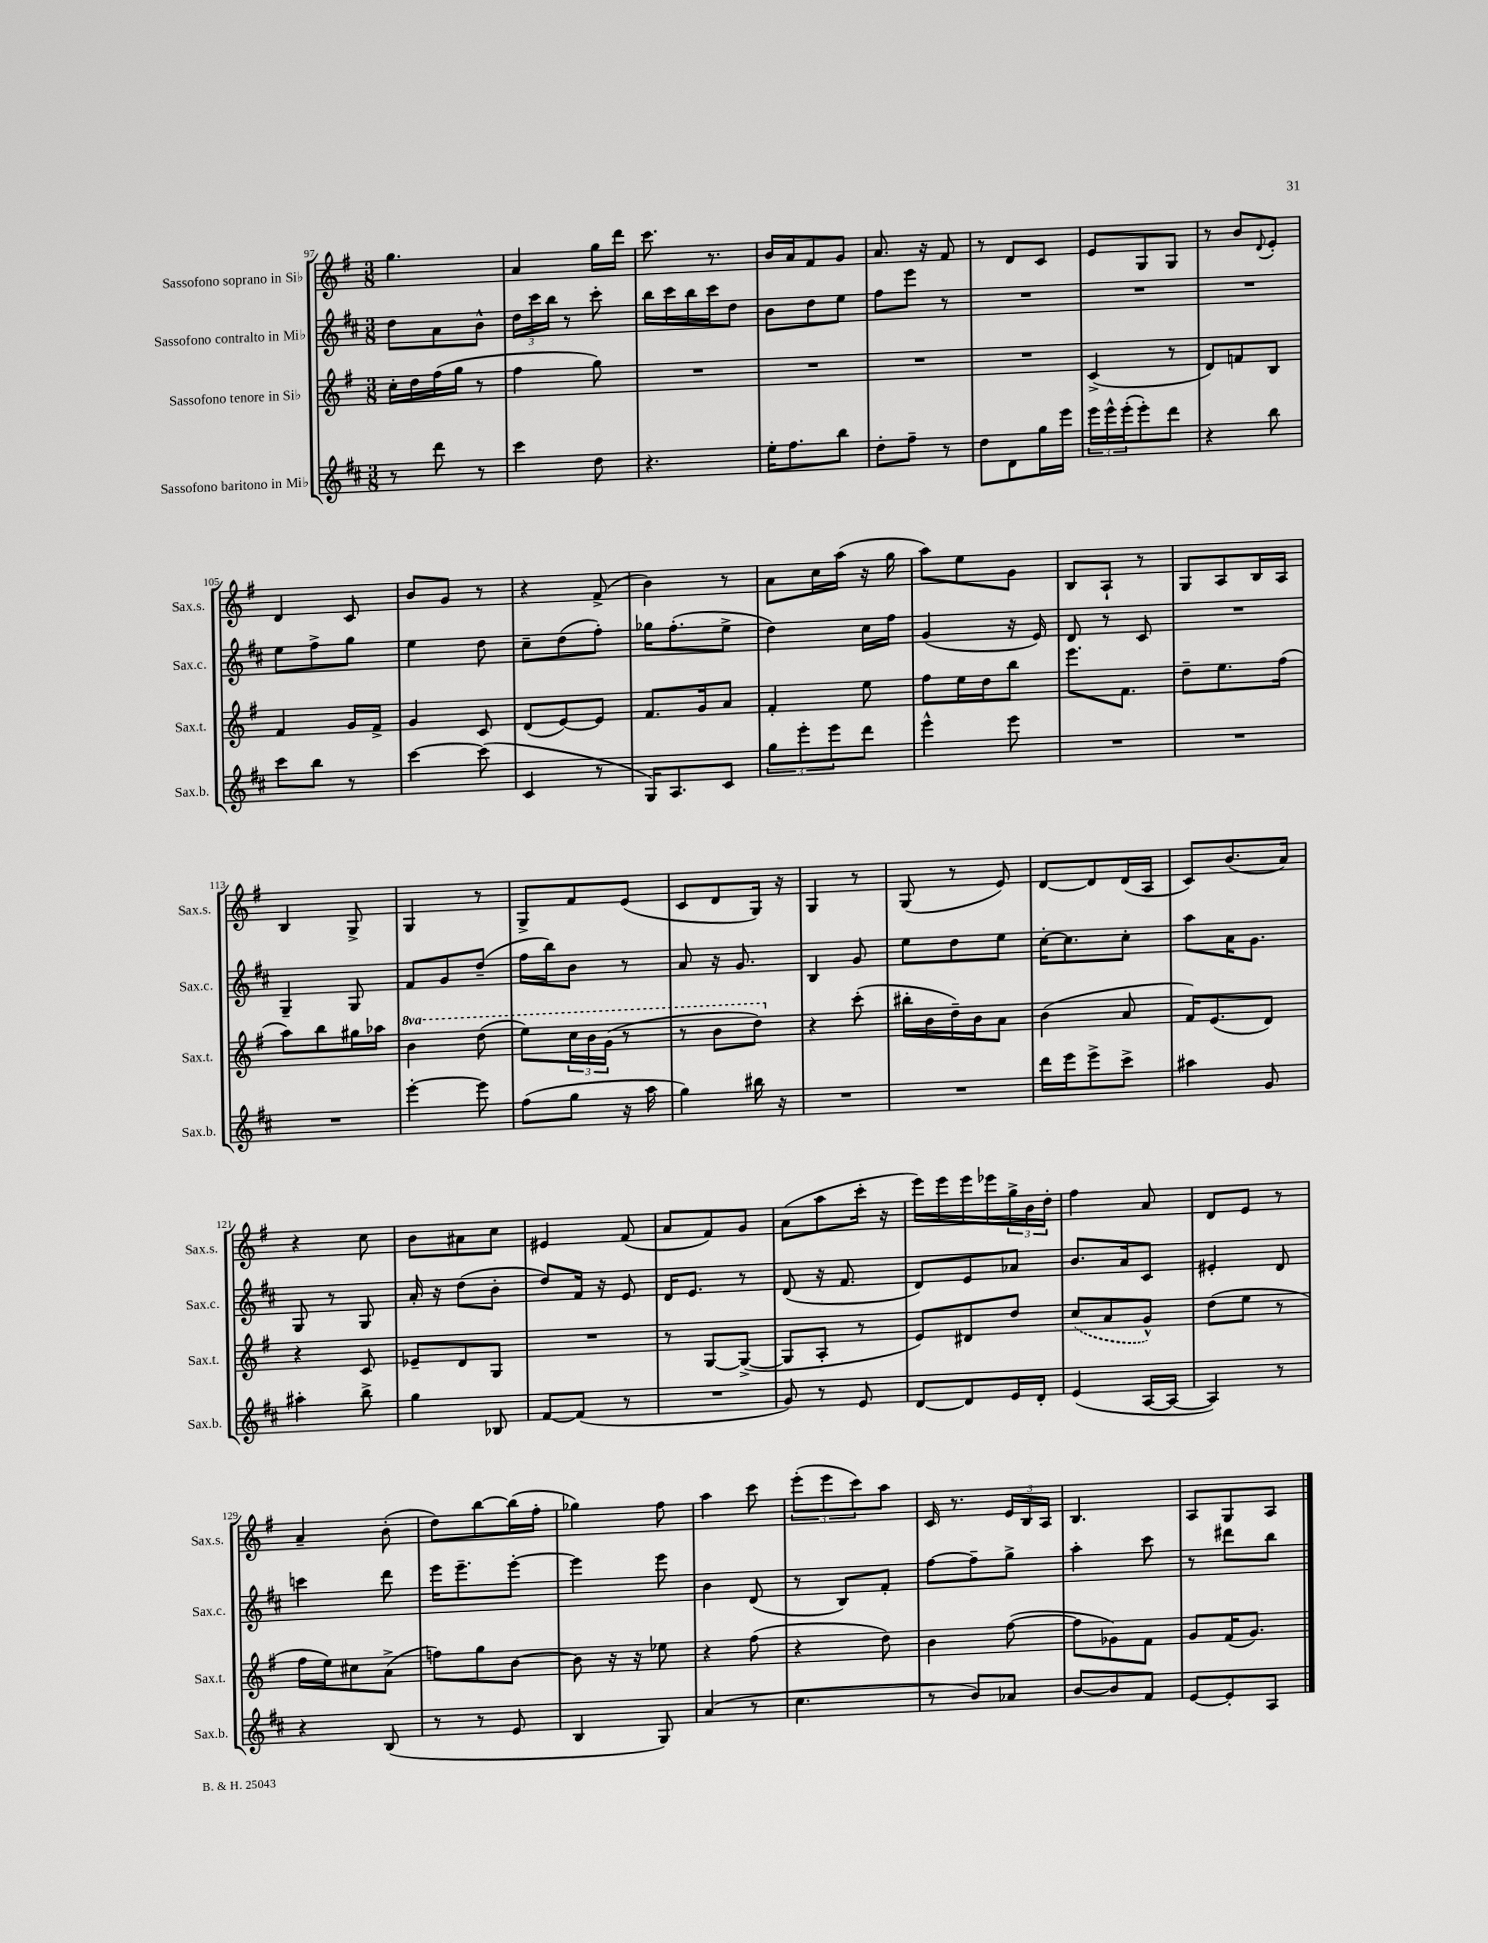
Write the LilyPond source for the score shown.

<<
\new StaffGroup <<
\new Staff = "s0" \with { instrumentName = "Sassofono soprano in Sib" shortInstrumentName = "Sax.s." } {
    \clef treble \key g \major \numericTimeSignature \time 3/8
    g''4. |
    a'4 g''16 d'''16 |
    c'''8. r8. |
    b'16 a'16 fis'8 g'8 |
    a'8. r16 fis'8 |
    r8 d'8 c'8 |
    e'8 g8 g8 |
    r8 b'8 \appoggiatura { d'8 } e'8-. |
    d'4 c'8 |
    b'8 g'8 r8 |
    r4 fis'8->( |
    b'4) r8 |
    a'8 c''16 a''16( r16 g''16 |
    a''8) e''8 g'8 |
    b8 a8-! r8 |
    g8 a8 b16 a16 |
    b4 g8-> |
    g4 r8 |
    g8-> fis'8 e'8( |
    c'8 d'8 g16) r16 |
    g4 r8 |
    g8( r8 e'8) |
    d'8~ d'8 d'16( a16 |
    c'8) b'8.( a'16) |
    r4 c''8 |
    b'8 ais'8 c''8 |
    eis'4 fis'8( |
    a'8 fis'8) g'8 |
    a'8( a''8 c'''16-. r16 |
    e'''16) e'''16 e'''16 ees'''16 \tuplet 3/2 { g''16-> b'16 d''16-. } |
    fis''4 a'8 |
    d'8 e'8 r8 |
    a'4-- b'8-.( |
    d''8) b''8~ b''16( fis''16-. |
    ges''4) fis''8 |
    a''4 c'''8 |
    \tuplet 3/2 { e'''8-.( e'''8 c'''8) } a''8 |
    c'16 r8. \tuplet 3/2 { e'16 b16 a16 } |
    b4. |
    a8 g8 a8 \bar "|." |
}
\new Staff = "s1" \with { instrumentName = "Sassofono contralto in Mib" shortInstrumentName = "Sax.c." } {
    \clef treble \key d \major \numericTimeSignature \time 3/8
    d''8 a'8 b'8-^ |
    \tuplet 3/2 { d''16 cis'''16 b''16 } r8 cis'''8-. |
    b''16 cis'''16 b''16 cis'''16 d''8 |
    b'8 d''8 e''8 |
    fis''8 e'''8 r8 |
    R4. |
    R4. |
    R4. |
    e''8 fis''8-> g''8 |
    e''4 d''8 |
    cis''8-- d''8( fis''8-.) |
    ges''16 fis''8.-.( e''8-> |
    d''4) cis''16 fis''16 |
    g'4( r16 e'16) |
    d'8 r8 cis'8 |
    R4. |
    g4-- g8 |
    fis'8 g'8 d''8--( |
    fis''16 b''16) b'8 r8 |
    a'8 r16 g'8. |
    b4 g'8 |
    e''8 d''8 e''8 |
    cis''16~-. cis''8. cis''8-. |
    a''8 a'16 g'8. |
    g8 r8 g8 |
    a'16-. r16 d''8( b'8-. |
    d''8) fis'16 r16 e'8 |
    d'16 e'8. r8 |
    d'8( r16 fis'8. |
    d'8) e'8 aes'8 |
    b'8. a'16 cis'8 |
    eis'4-. d'8 |
    c'''4 d'''8 |
    e'''16 e'''8.-- e'''8~-. |
    e'''4 e'''8 |
    b'4 d'8( |
    r8 b8) fis'8-. |
    fis''8~ fis''8-- g''8-> |
    a''4-. cis'''8 |
    r8 dis'''8 b''8 \bar "|." |
}
\new Staff = "s2" \with { instrumentName = "Sassofono tenore in Sib" shortInstrumentName = "Sax.t." } {
    \clef treble \key g \major \numericTimeSignature \time 3/8 \set Staff.ottavationMarkups = #ottavation-simple-ordinals
    c''16-. d''16 fis''16( g''16 r8 |
    fis''4 g''8) |
    R4. |
    R4. |
    R4. |
    R4. |
    c'4->( r8 |
    d'8) f'8 b8 |
    fis'4 g'16 fis'16-> |
    g'4 c'8 |
    d'8( e'8~) e'8 |
    fis'8. g'16 a'8 |
    fis'4-. e''8 |
    fis''8 e''16 d''16 b''8 |
    e'''8. fis'8. |
    d''8-- e''8. fis''16( |
    a''8) b''8 gis''16 aes''16 |
    \ottava #1 b''4 d'''8( |
    e'''8) \tuplet 3/2 { c'''16 b''16 g''16( } r8 |
    r8 b''8 d'''8) \ottava #0 |
    r4 c'''8-.( |
    bis''16-. b'16 d''16--) b'16 a'8 |
    b'4( a'8 |
    fis'16) e'8.( d'8) |
    r4 c'8 |
    ees'8-- d'8 g8 |
    R4. |
    r8 g8~ g8~->( |
    g8 a8-. r8 |
    e'8) dis'8 d''8 |
    \once \slurDashed c''8( a'8 g'8-^) |
    d''8( e''8 r8 |
    fis''16 e''16) cis''8 a'8->( |
    f''8) g''8 b'8~ |
    b'8 r16 r16 ees''8 |
    r4 fis''8( |
    r4 d''8) |
    b'4 fis''8~( |
    fis''8 ges'8) fis'8 |
    g'8 fis'16( g'8.) \bar "|." |
}
\new Staff = "s3" \with { instrumentName = "Sassofono baritono in Mib" shortInstrumentName = "Sax.b." } {
    \clef treble \key d \major \numericTimeSignature \time 3/8
    r8 d'''8 r8 |
    cis'''4 d''8 |
    r4. |
    e''16-. fis''8. b''8 |
    d''8-. fis''8-- r8 |
    d''8 d'8 g''16 e'''16 |
    \tuplet 3/2 { e'''16 e'''16-^ e'''16-.( } e'''8-.) d'''8 |
    r4 b''8 |
    cis'''8 b''8 r8 |
    cis'''4~ cis'''8( |
    cis'4 r8 |
    g16) a8. cis'8 |
    \tuplet 3/2 { g''8 e'''8-. e'''8 } d'''8 |
    e'''4-^ e'''8 |
    R4. |
    R4. |
    R4. |
    e'''4~-. e'''8 |
    fis''8( g''8 r16 a''16 |
    g''4) bis''16 r16 |
    R4. |
    R4. |
    d'''16 e'''16 e'''8-> cis'''8-> |
    ais''4 g'8 |
    ais''4-. b''8-> |
    g''4 bes8 |
    fis'8~ fis'8( r8 |
    R4. |
    g'8) r8 e'8 |
    d'8~ d'8 e'16 d'16-. |
    e'4( a16~ a16~ |
    a4) r8 |
    r4 b8( |
    r8 r8 e'8 |
    b4 g8) |
    a'4( r8 |
    cis''4. |
    r8 b'8) aes'8 |
    b'8~ b'8 fis'8 |
    e'8~ e'8-. a8 \bar "|." |
}
>>
>>
\layout { \context { \Score currentBarNumber = #97 } }
